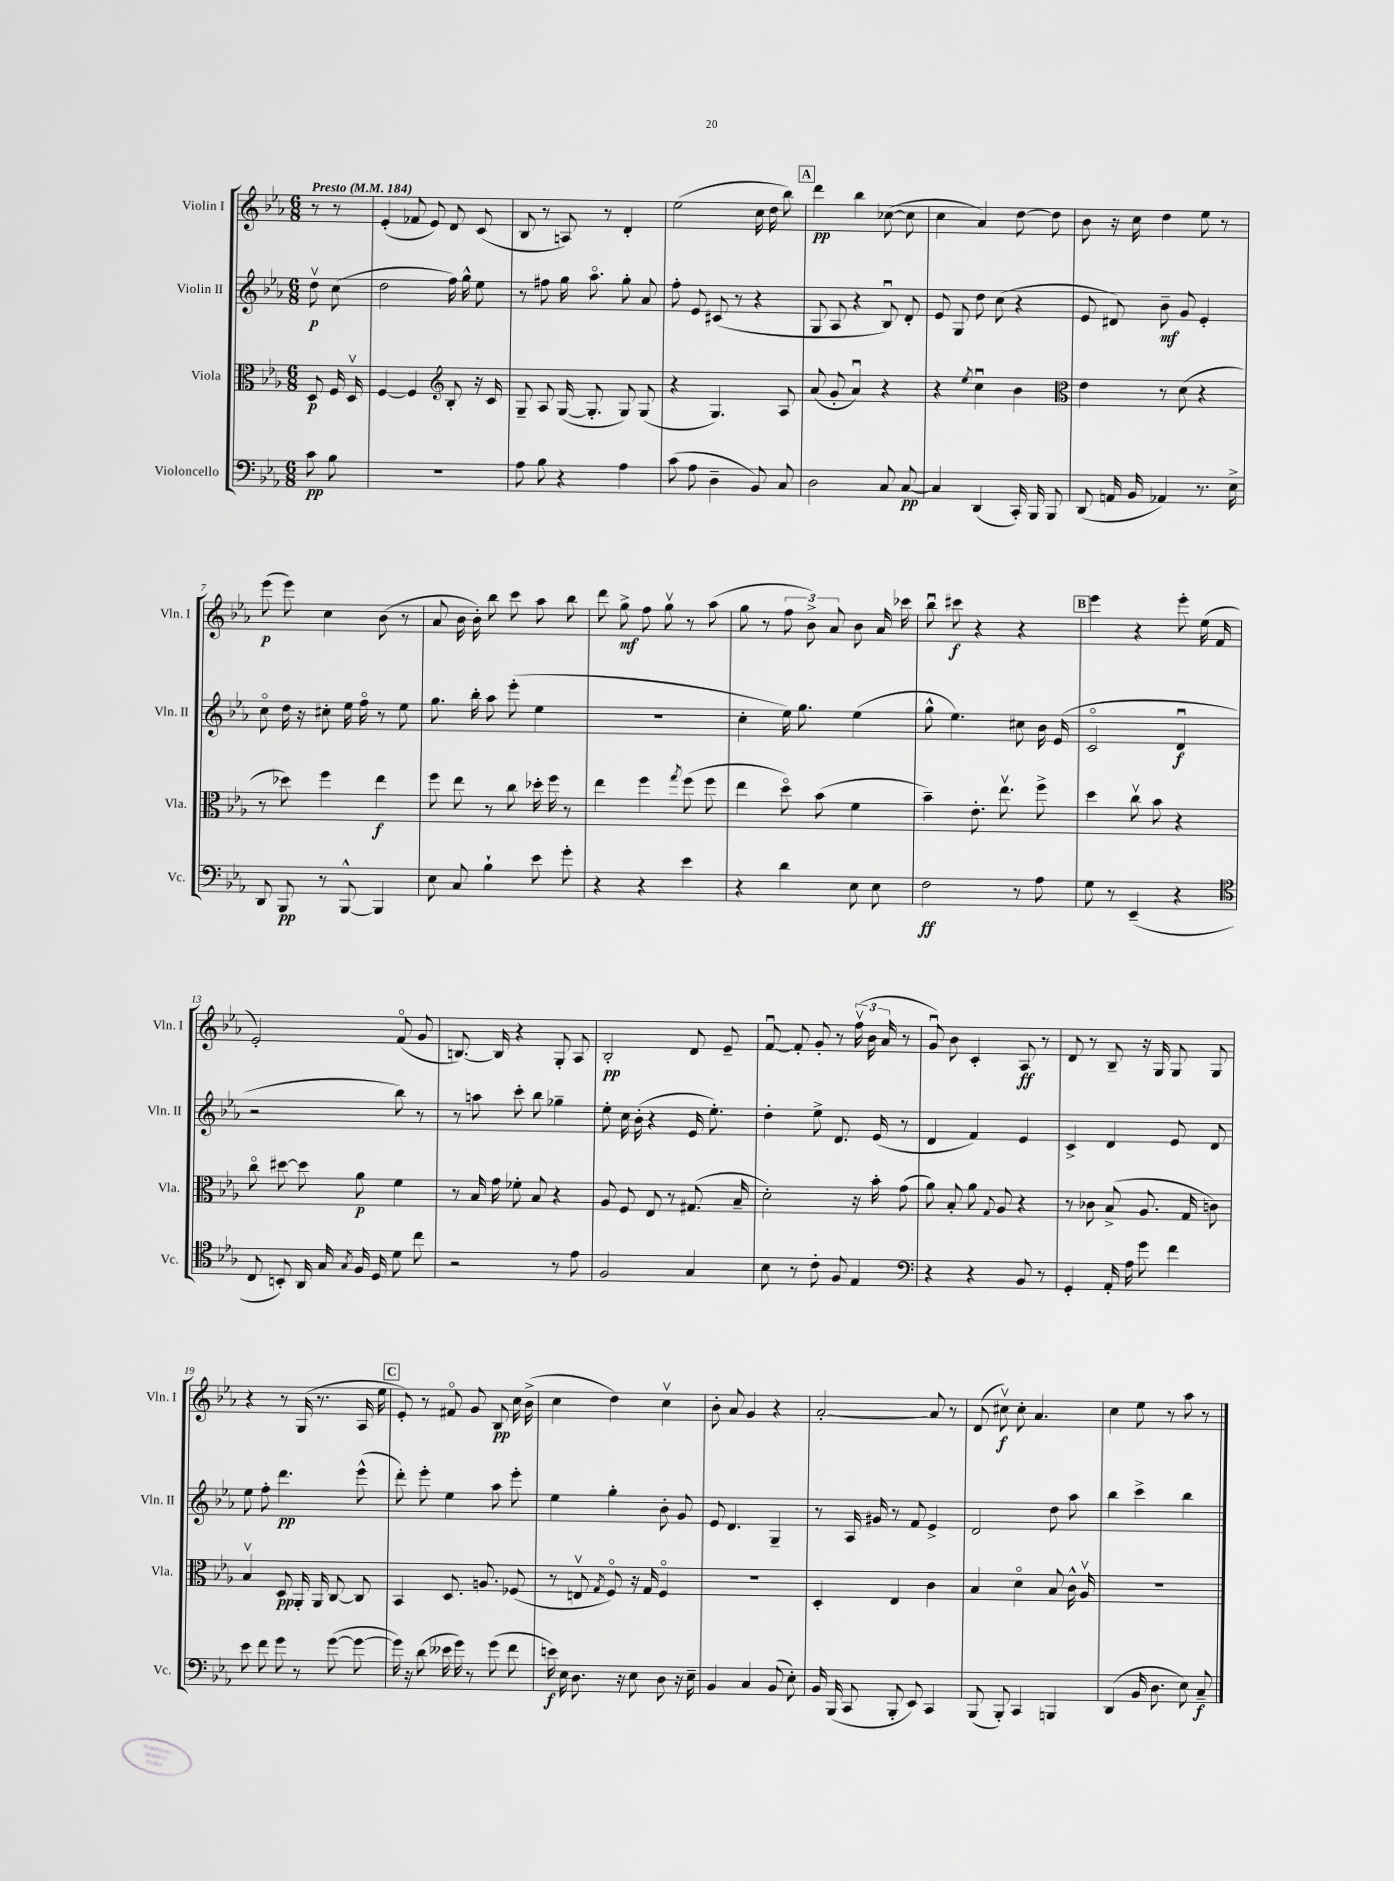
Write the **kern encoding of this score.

**kern	**kern	**kern	**kern
*staff4	*staff3	*staff2	*staff1
*clefF4	*clefC3	*clefG2	*clefG2
*k[b-e-a-]	*k[b-e-a-]	*k[b-e-a-]	*k[b-e-a-]
*M6/8	*M6/8	*M6/8	*M6/8
*MM184	*MM184	*MM184	*MM184
8c\	8D/	8ddv\	8r
8B-\	16F/	(8cc\	8r
.	16Dv/	.	.
=	=	=	=
2.r	[4F/	2dd\	(4e-'/
.	4F/]	.	8f-/
.	.	.	8e-/)
*	*clefG2	*	*
.	8B-'/	16ff\)	8d/
.	.	16gg^^\	.
.	16r	8ee-\	(8c/
.	16c/	.	.
=	=	=	=
8A-\	8G~/	8r	8B-/
8B-\	8A-/	8ff#\	8r
4r	([16G/	16gg\	8A/)
.	8.G'/]	8.aa-o\	.
.	.	.	8r
4A-\	8G/)	8gg'\	4d'/
.	(8G/	8a-/	.
=	=	=	=
(8c\	4r	8ff'\	(2ee-\
8A-\	.	8e-/	.
4D~\	4.G/)	(8c#/	.
.	.	8r	.
8BB-/)	.	4r	16cc\
.	.	.	16dd\
8C/	8A-/	.	8bb-\)
=	=	=	=
2D\	(8a-/	8G/	4ddd\
.	8g'/	8A-/	.
.	4a-u/)	4r	4bb-\
8C/	4r	8B-u/)	([8cc-\
[8C/	.	8d'/	8cc-\]
=	=	=	=
4C/]	4r	8e-/	4cc\
.	.	8G/	.
.	8qee-/	.	.
(4DD/	4ccu\	8dd\	4a-/)
.	.	(8cc\	.
16CC'/)	4b-\	4r	[8dd\
16BBB-/	.	.	.
8BBB-/	.	.	8dd\]
=	=	=	=
*	*clefC3	*	*
(8DD/	4e-\	8e-/	8b-\
16AA/	.	8d#/)	16r
16BB-/	.	.	16cc\
4AA-/)	8r	8b-~\	4dd\
.	(8d\	8g/	.
8.r	4r	4e-'/	8ee-\
.	.	.	8r
16E-^\	.	.	.
=	=	=	=
8DD/	8r	8cco\	(8eee-\
8BBB-/	8dd-\)	16dd\	8eee-\)
.	.	16r	.
8r	4ff\	8cc#'\	4cc\
[8BBB-^^/	.	16ee-\	.
.	.	16ffo\	.
4BBB-/]	4ee-\	8r	(8b-\
.	.	8ee-\	8r
=	=	=	=
8E-\	8ff\	8.gg\	8a-/
8C/	8ee-\	.	16b-\
.	.	16bb-'\	16b-'\)
4B-`\	8r	8aa-\	8bb-\
.	8cc\	(8eee-'\	8ccc\
8e-\	16dd-'\	4ee-\	8aa-\
.	16ff\	.	.
8g'\	8r	.	8bb-\
=	=	=	=
4r	4ee-\	2.r	8ddd\
.	.	.	8gg^\
4r	4ff\	.	8ff\
.	.	.	8ggv\
.	8qgg/	.	.
4e-\	(8ff\	.	8r
.	8ff\	.	(8aa-\
=	=	=	=
4r	4ee-\	4cc'\	8gg\
.	.	.	8r
4d\	8ddo\)	16ee-\)	12ff\
.	.	8.gg\	.
.	.	.	12b-^\)
.	(8b-\	.	.
.	.	.	12a-/
8E-\	4f\	(4ee-\	8b-\
8E-\	.	.	16a-/
.	.	.	16ccc-\
=	=	=	=
2F\	4b-~\)	8gg^^\	8bb-u\
.	.	4.ee-\)	8ccc#\
.	8.e-'\	.	4r
.	8.ee-v\	.	.
8r	.	8cc#\	4r
8A-\	8ff^\	16b-\	.
.	.	(16e-/	.
=	=	=	=
8G\	4dd\	2co/	4eee-\
8r	.	.	.
(4EE-~/	8ccv\	.	4r
.	8b-\	.	.
4r	4r	4du/	8eee-'\
.	.	.	(16ee-\
.	.	.	16f/
=	=	=	=
*clefC4	*	*	*
8C/	8cco\	2r	2e-'/)
8BB'/)	[8dd#\	.	.
16AA-/	8dd#\]	.	.
16G/	.	.	.
8qG/	.	.	.
16F/	8a-\	.	.
16D/	.	.	.
8d\	4f\	8bb-\)	(8fo/
8cc\	.	8r	8g/
=	=	=	=
2r	8r	8r	[8.B/)
.	16B-/	8aa\	.
.	16g\	.	16B/]
.	8f-'\	8ccc'\	4r
.	8B-/	8bb-\	.
8r	4r	4gg-~\	8G'/
8e-\	.	.	8A-/
=	=	=	=
2F/	8A-/	8ee-'\	2B-'/
.	8F/	16cc\	.
.	.	(16b-'\	.
.	8E-/	4r	.
.	8r	.	.
4G/	(8.G#/	16e-/	8d/
.	.	8.ee-'\)	.
.	.	.	8e-~/
.	16B-~/	.	.
=	=	=	=
8B-\	2d'\)	4dd'\	[8fu/
8r	.	.	8f'/]
8c'\	.	8ee-^\	8g'/
8F/	.	8.d/	8r
4E-/	16r	.	(24ffv\
.	.	.	24b-\
.	16b-'\	(16e-/	.
.	.	.	24a-/
.	(8g\	8r	8r
=	=	=	=
*clefF4	*	*	*
4r	8a-\)	4d/	8gu/)
.	8B-'/	.	8b-\
4r	8a-\	4f/)	4c'/
.	8qqG/	.	.
.	8A-/	.	.
8BB-/	4r	4e-/	8A-/
8r	.	.	8r
=	=	=	=
4GG'/	8r	4c^/	8d/
.	8c-\	.	8r
16AA-'/	(8B-^/	4d/	8B-~/
16A-\	.	.	.
8g\	8.A-/	.	16r
.	.	.	16G/
4f\	.	8e-/	8G/
.	16G/	.	.
.	8c\)	8d/	8G/
=	=	=	=
8e-\	4B-v/	8ee-\	4r
8f\	.	8ff'\	.
8g\	8D/	4.ddd\	8r
8r	16AA-'/	.	(16G/
.	16AA-/	.	8.r
([8g\	[8C/	.	.
8g\_	8C/]	(8eee-^^\	16A-/
.	.	.	16ee-\
=	=	=	=
16g\])	4BB-/	8ddd'\)	8e-'/)
16r	.	.	.
(8d\	.	8eee-'\	8r
16e--\	8.D/	4ee-\	8f#o/
16g\)	.	.	.
8r	.	.	8g/
.	8.A/	.	.
(8g\	.	8aa-\	8B-/
8f\	(8F-/	8eee-'\	16cc\
.	.	.	(16b-^\
=	=	=	=
16e\)	8r	4ee-\	4cc\
16E-\	.	.	.
8.D\	8Ev/	.	.
.	8qG/	.	.
.	8Fo/)	4gg'\	4dd\)
16r	.	.	.
8E-\	16r	.	.
.	16G/	.	.
8D\	4Fo/	8b-'\	4ccv\
16r	.	8g/	.
16E-~\	.	.	.
=	=	=	=
4BB-/	2.r	8e-/	8b-'\
.	.	4.d/	8a-/
4C/	.	.	4g/
(8BB-/	.	4G~/	4r
8E-'\)	.	.	.
=	=	=	=
16BB-/	4D'/	8r	[2a-'/
(16BBB-/	.	.	.
8CC/	.	16A-/	.
.	.	16g#/	.
8BBB-'/	4E-/	8r	.
8EE-/)	.	8f/	.
4CC/	4c\	4e-^/	8a-/]
.	.	.	8r
=	=	=	=
(8BBB-/	4B-/	2d/	(8d/
8BBB-'/)	.	.	8cc#v\)
4CC/	4do\	.	8cc#'\
.	.	.	4.a-/
4BBB/	8B-/	8dd\	.
.	16c^^\	8aa-\	.
.	16A-v/	.	.
=	=	=	=
(4DD/	2.r	4bb-\	4cc\
16BB-/	.	4ccc^\	8ee-\
8.D\	.	.	.
.	.	.	8r
8E-\)	.	4bb-\	8aa-\
8C~/	.	.	8r
==	==	==	==
*-	*-	*-	*-
